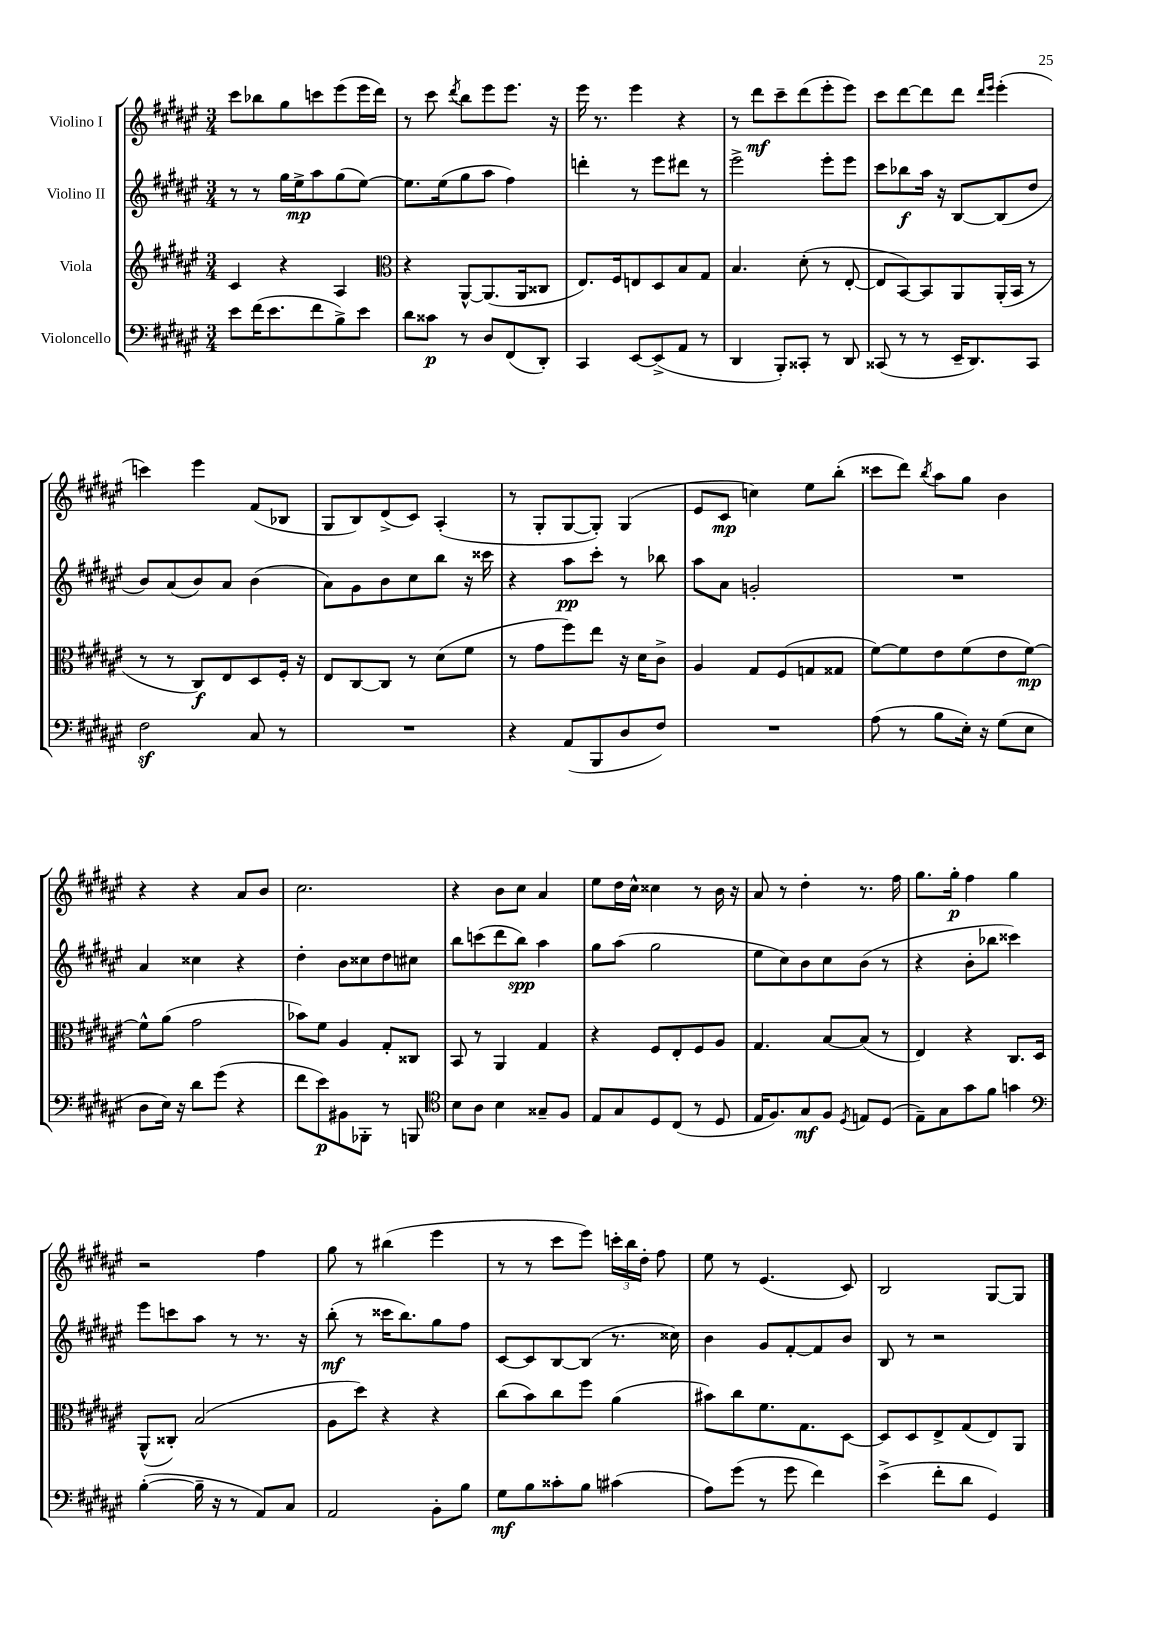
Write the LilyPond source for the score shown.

<<
\new StaffGroup <<
\new Staff = "s0" \with { instrumentName = "Violino I" } {
    \clef treble \key fis \major \numericTimeSignature \time 3/4
    \autoBeamOff cis'''8[ bes''8 gis''8 c'''8 eis'''8( eis'''16 dis'''16]) |
    r8 cis'''8 \acciaccatura { dis'''8 } b''8[ eis'''8 eis'''8.] r16 |
    eis'''16 r8. eis'''4 r4 |
    r8 dis'''8[\mf cis'''8-- dis'''8( eis'''8-. eis'''8]) |
    cis'''8[ dis'''8~ dis'''8 dis'''8] \grace { dis'''16[ eis'''16] } eis'''4-.( |
    c'''4) eis'''4 fis'8[( bes8] |
    gis8[ b8) dis'8->( cis'8]) ais4-.( |
    r8 gis8[-. gis8~ gis8]-.) gis4( |
    eis'8[ cis'8]\mp c''4) eis''8[ b''8]-.( |
    cisis'''8[ dis'''8]) \acciaccatura { b''8 } ais''8[ gis''8] b'4 |
    r4 r4 ais'8[ b'8] |
    cis''2. |
    r4 b'8[ cis''8] ais'4 |
    eis''8[ dis''16 cis''16]-^ cisis''4 r8 b'16 r16 |
    ais'8 r8 dis''4-. r8. fis''16 |
    gis''8.[ gis''16]-.\p fis''4 gis''4 |
    r2 fis''4 |
    gis''8 r8 bis''4( eis'''4 |
    r8 r8 cis'''8[ eis'''8]) \tuplet 3/2 { c'''16[-. b''16 dis''16]-. } fis''8 |
    eis''8 r8 eis'4.( cis'8) |
    b2 gis8[~ gis8] \bar "|." |
}
\new Staff = "s1" \with { instrumentName = "Violino II" } {
    \clef treble \key fis \major \numericTimeSignature \time 3/4
    \autoBeamOff r8 r8 gis''16[ eis''16->\mp ais''8 gis''8( eis''8]~) |
    eis''8.[ eis''16( gis''8 ais''8] fis''4) |
    d'''4-. r8 eis'''8[ dis'''8] r8 |
    eis'''2-> eis'''8[-. eis'''8] |
    cis'''8[ bes''8\f ais''16] r16 b8[~ b8( dis''8] |
    b'8[) ais'8( b'8) ais'8] b'4( |
    ais'8[) gis'8 b'8 cis''8 b''8] r16 cisis'''16 |
    r4 ais''8[\pp cis'''8]-. r8 bes''8 |
    ais''8[ ais'8] g'2-. |
    R2. |
    ais'4 cisis''4 r4 |
    dis''4-. b'8[ cisis''8 dis''8 cis''8] |
    b''8[ c'''8( dis'''8 b''8]\spp) ais''4 |
    gis''8[ ais''8]( gis''2 |
    eis''8[ cis''8) b'8 cis''8 b'8]( r8 |
    r4 b'8[-. bes''8] cisis'''4) |
    eis'''8[ c'''8 ais''8] r8 r8. r16 |
    b''8-.\mf( r8 cisis'''16[ b''8.) gis''8 fis''8] |
    cis'8[~ cis'8 b8~ b8]( r8. cisis''16) |
    b'4 gis'8[ fis'8~-. fis'8 b'8] |
    b8 r8 r2 \bar "|." |
}
\new Staff = "s2" \with { instrumentName = "Viola" } {
    \clef treble \key fis \major \numericTimeSignature \time 3/4
    \autoBeamOff cis'4 r4 ais4 |
    \clef alto r4 ais,8[~-^ ais,8.( ais,16 cisis8] |
    eis8.[) fis16 e8 dis8 b8 gis8] |
    b4. dis'8-.( r8 eis8~-. |
    eis8[ b,8~) b,8 ais,8 ais,16-.( b,16] r8 |
    r8 r8 cis8[\f) eis8 dis8 fis16]-. r16 |
    eis8[ cis8~ cis8] r8 dis'8[( fis'8] |
    r8 gis'8[ fis''8) eis''8] r16 dis'16[ cis'8]-> |
    ais4 gis8[ fis8( g8 gisis8] |
    fis'8[~) fis'8 eis'8 fis'8( eis'8 fis'8]~\mp) |
    fis'8[-^ ais'8]( gis'2 |
    bes'8[) fis'8] ais4 gis8[-. cisis8] |
    b,8 r8 ais,4 gis4 |
    r4 fis8[ eis8-. fis8 ais8] |
    gis4. b8[~ b8]( r8 |
    eis4) r4 cis8.[ dis16] |
    ais,8[-^( cisis8]-.) b2( |
    ais8[ dis''8]) r4 r4 |
    cis''8[( b'8) cis''8 fis''8] ais'4( |
    bis'8[) cis''8 fis'8. gis8. dis8]~ |
    dis8[ dis8 eis8-> gis8( eis8) ais,8] \bar "|." |
}
\new Staff = "s3" \with { instrumentName = "Violoncello" } {
    \clef bass \key fis \major \numericTimeSignature \time 3/4
    \autoBeamOff eis'8[ fis'16( eis'8. fis'8 b8->) eis'8] |
    dis'8[ cisis'8]\p r8 dis8[ fis,8( dis,8]-.) |
    cis,4 eis,8[~ eis,8->( ais,8] r8 |
    dis,4 b,,8[-.) cisis,8]-. r8 dis,8 |
    cisis,8( r8 r8 eis,16[-- dis,8.) cisis,8] |
    fis2\sf cis8 r8 |
    R2. |
    r4 ais,8[( b,,8 dis8 fis8]) |
    R2. |
    ais8( r8 b8[ eis16]-.) r16 gis8[( eis8] |
    dis8[ eis16]) r16 dis'8[ gis'8]( r4 |
    fis'8[ eis'8\p) bis,8 bes,,8]-. r8 b,,8 |
    \clef tenor b8[ ais8] b4 gisis8[-- fis8] |
    eis8[ gis8 dis8 cis8]( r8 dis8 |
    eis16[ fis8.) gis8\mf fis8] \acciaccatura { dis8 } e8[ dis8]( |
    eis8[--) gis8 gis'8 fis'8] g'4 |
    \clef bass b4~-.( b16-- r16 r8 ais,8[) cis8] |
    ais,2 b,8[-. b8] |
    gis8[\mf b8 cisis'8-. b8] cis'4( |
    ais8[) gis'8]( r8 gis'8 fis'4) |
    eis'4->( fis'8[-. dis'8] gis,4) \bar "|." |
}
>>
>>
\layout { \context { \Score \remove "Bar_number_engraver" } }
